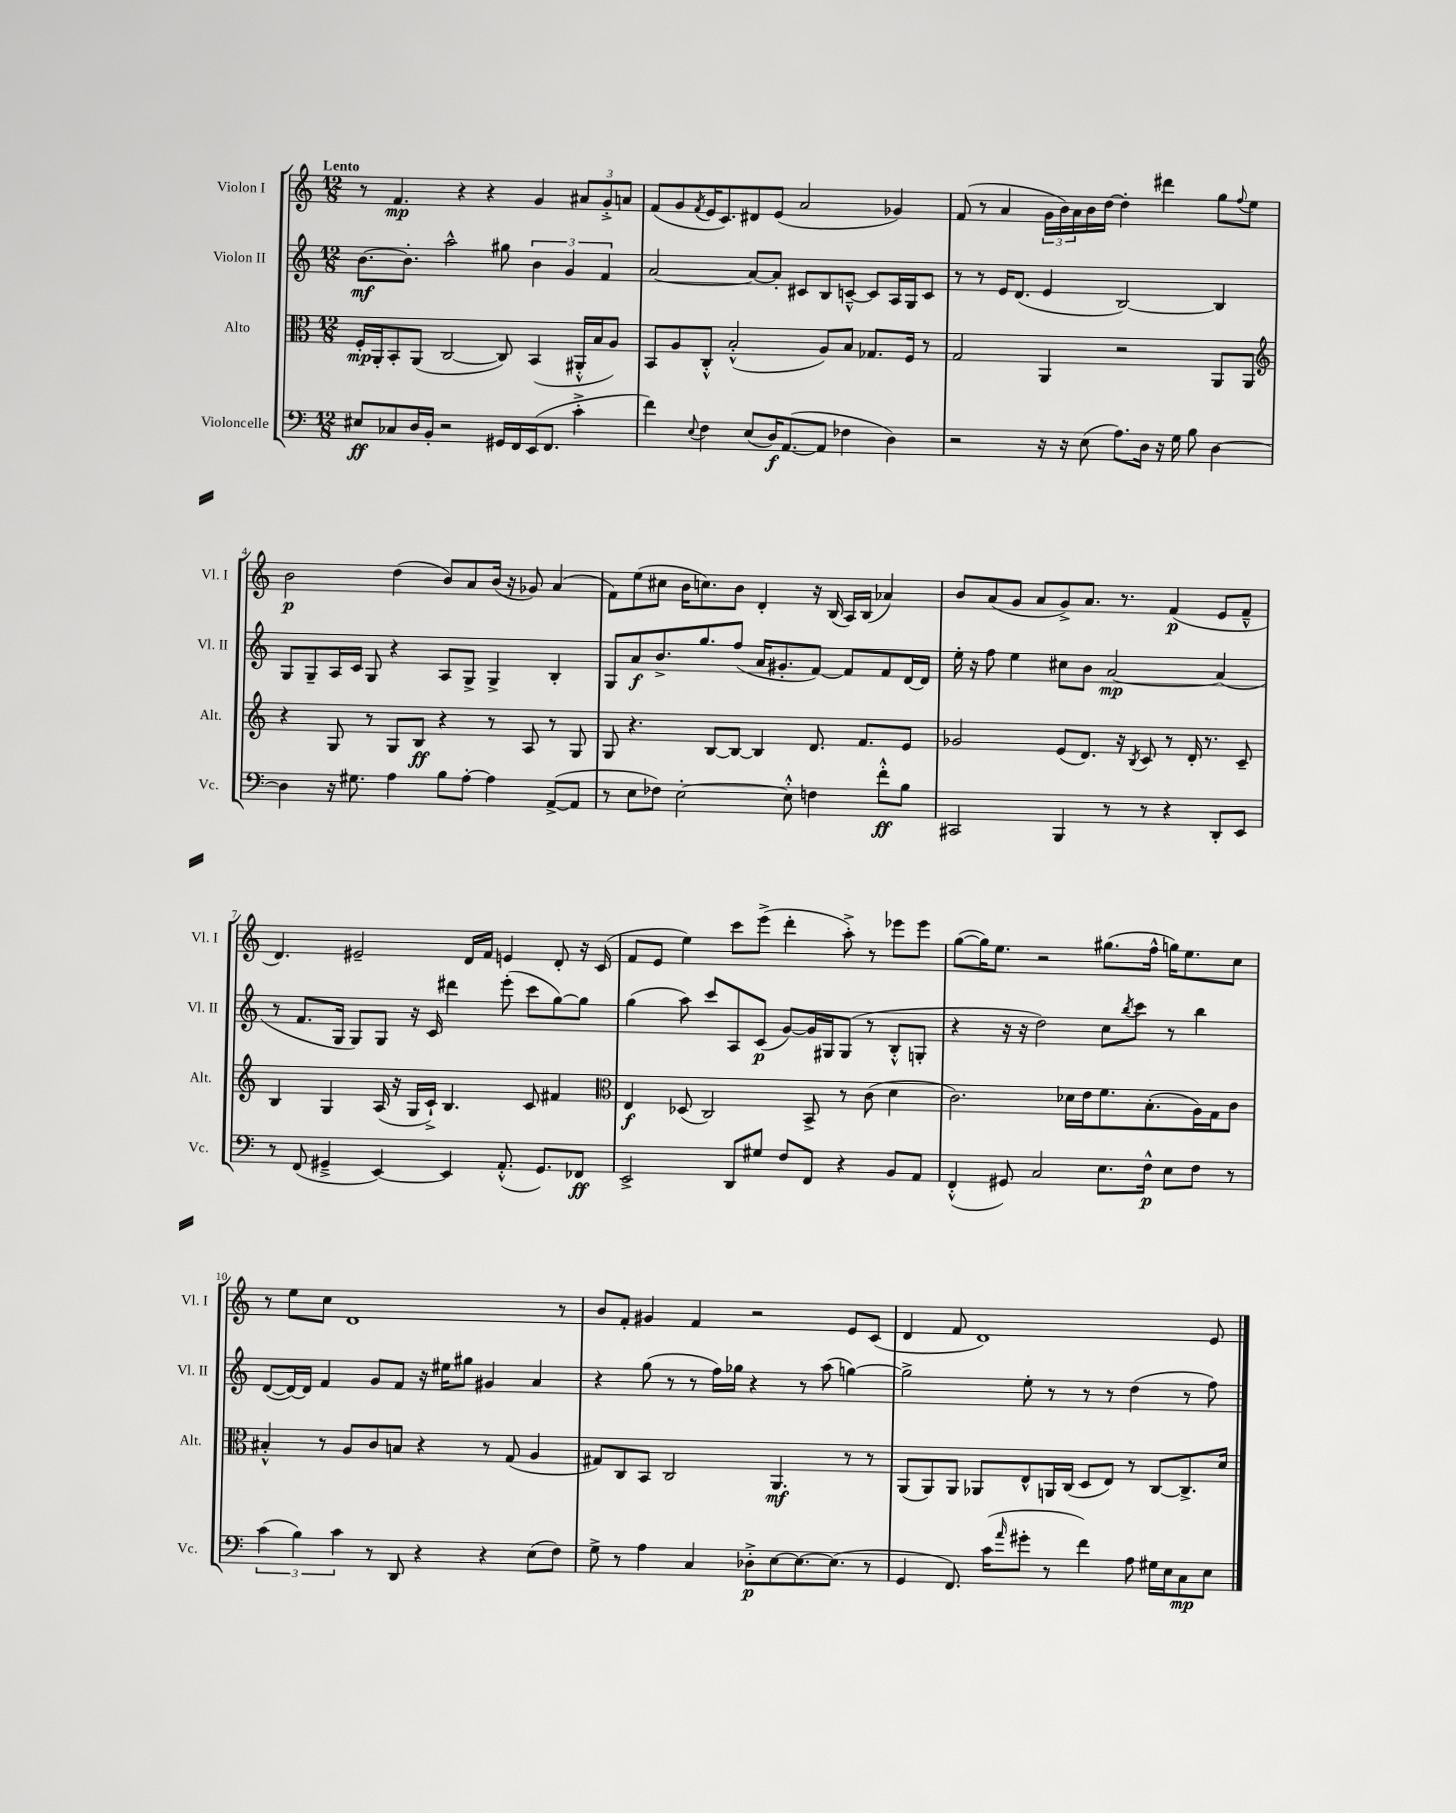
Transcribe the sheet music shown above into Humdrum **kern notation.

**kern	**dynam	**kern	**dynam	**kern	**dynam	**kern	**dynam
*part4	*part4	*part3	*part3	*part2	*part2	*part1	*part1
*staff4	*staff4	*staff3	*staff3	*staff2	*staff2	*staff1	*staff1
*I"Violoncelle	*	*I"Alto	*	*I"Violon II	*	*I"Violon I	*
*I'Vc.	*	*I'Alt.	*	*I'Vl. II	*	*I'Vl. I	*
*clefF4	*	*clefC3	*	*clefG2	*	*clefG2	*
*k[]	*	*k[]	*	*k[]	*	*k[]	*
*M12/8	*	*M12/8	*	*M12/8	*	*M12/8	*
=1	=1	=1	=1	=1	=1	=1	=1
!	!	!	!	!	!	!LO:TX:a:B:t=Lento	!
8E#X/L	ff	16F'/LL	mp	[8.b\L	mf	8r	.
.	.	16AA'/J	.	.	.	.	.
8C-X/	.	8BB'/	.	.	.	4.f/	mp
.	.	.	.	8.b'\J]	.	.	.
16D/L	.	(8AA/J	.	.	.	.	.
16BB'/JJ	.	.	.	.	.	.	.
2r	.	[2C/	.	2aa^^\	.	.	.
.	.	.	.	.	.	4r	.
.	.	.	.	.	.	4r	.
16GG#X/LL	.	8C/])	.	8gg#X\	.	.	.
16FF/	.	.	.	.	.	.	.
(16EE/J	.	(4BB/	.	6b\	.	4g/	.
8.FF/J	.	.	.	.	.	.	.
.	.	.	.	6g/	.	.	.
4c'^\	.	16AA#X'^^/LL	.	.	.	12a#X/L	.
.	.	16B/J	.	.	.	.	.
.	.	.	.	6f/	.	12g'^/	.
.	.	8A/J)	.	.	.	.	.
.	.	.	.	.	.	12an/J	.
=2	=2	=2	=2	=2	=2	=2	=2
4f\)	.	8BB/L	.	[2a/	.	(8f/L	.
.	.	8A/	.	.	.	8g/	.
8qqE/	.	.	.	.	.	8qf/	.
4F\	.	8C'^^/J	.	.	.	16e/K	.
.	.	.	.	.	.	8.c/)	.
.	.	(2B'^^/	.	.	.	.	.
(8E/L	.	.	.	8a/L_	.	8d#X/	.
16D/K)	f	.	.	8a'/J]	.	(8e/J	.
([8.AA/	.	.	.	.	.	.	.
.	.	.	.	8c#X/L	.	2a/	.
8AA/J]	.	8A/L)	.	8B/	.	.	.
4F-X\	.	8B/J	.	[8cn~^^/J	.	.	.
.	.	8.G-X/L	.	8c/L]	.	.	.
4D\)	.	.	.	16A/L	.	4g-X/)	.
.	.	16F/Jk	.	16G/J	.	.	.
.	.	8r	.	8c/J	.	.	.
=3	=3	=3	=3	=3	=3	=3	=3
2r	.	2G/	.	8r	.	(8f/	.
.	.	.	.	8r	.	8r	.
.	.	.	.	16e/KL	.	4a/	.
.	.	.	.	(8.d/J	.	.	.
16r	.	4AA/	.	4e/	.	24g\LL	.
.	.	.	.	.	.	24b\)	.
16r	.	.	.	.	.	.	.
.	.	.	.	.	.	24a\	.
(8E\	.	.	.	.	.	16b\	.
.	.	.	.	.	.	[16dd\JJ	.
8.A\L)	.	2r	.	[2B/)	.	4dd'\]	.
16D\Jk	.	.	.	.	.	.	.
16r	.	.	.	.	.	4ddd#X\	.
16G\	.	.	.	.	.	.	.
8B\	.	.	.	.	.	.	.
[4D\	.	8AA/L	.	4B/]	.	8gg\L	.
.	.	.	.	.	.	8qqff/	.
.	.	8AA/J	.	.	.	8ee\J	.
!!LO:LB:g=z
=4	=4	=4	=4	=4	=4	=4	=4
*	*	*clefG2	*	*	*	*	*
4D\]	.	4r	.	8G/L	.	2b\	p
.	.	.	.	8G~/	.	.	.
16r	.	8G/	.	16A/L	.	.	.
8.G#X\	.	.	.	16c/JJ	.	.	.
.	.	8r	.	8G/	.	.	.
4A\	.	8G/L	.	4r	.	(4dd\	.
.	.	8B/J	ff	.	.	.	.
8B\L	.	4r	.	8A/L	.	8b/L)	.
[8A'\J	.	.	.	8G^/J	.	8a/	.
4A\]	.	8r	.	4G^/	.	(16b/Jk	.
.	.	.	.	.	.	16r	.
.	.	8A/	.	.	.	8g-X/)	.
([8AA^/L	.	8r	.	4B'/	.	(4a/	.
8AA/J]	.	8G/	.	.	.	.	.
=5	=5	=5	=5	=5	=5	=5	=5
8r	.	8G/	.	8G/L	.	8f\L)	.
8E\L	.	4.r	.	8a/	f	(8ee\	.
8F-X\J)	.	.	.	8.b^/	.	8cc#X\J	.
[2E'\	.	.	.	.	.	16b\KL	.
.	.	.	.	8.gg/	.	8.ccn\)	.
.	.	[8B/L	.	.	.	.	.
.	.	8B/J_	.	(8ff/J	.	8b\J	.
.	.	4B/]	.	16a/KL	.	4d'/	.
.	.	.	.	8.g#X'/	.	.	.
8E'^^\]	.	.	.	.	.	.	.
4Fn\	.	8.d/	.	[8f/J)	.	16r	.
.	.	.	.	.	.	(16B/	.
.	.	.	.	8f/L]	.	16A/LL)	.
.	.	8.f/L	.	.	.	(16B/JJ	.
8f'^^\L	ff	.	.	8f/	.	4a-X/)	.
8B\J	.	8e/J	.	[16d/L	.	.	.
.	.	.	.	16d/JJ]	.	.	.
=6	=6	=6	=6	=6	=6	=6	=6
2CC#X/	.	2g-X/	.	16ee'\	.	8b/L	.
.	.	.	.	16r	.	.	.
.	.	.	.	8ff\	.	(8a/	.
.	.	.	.	4ee\	.	8g/J	.
.	.	.	.	.	.	8a/L	.
4BBB/	.	(8e/L	.	8cc#X\L	.	8g^/)	.
.	.	8.d/J)	.	8b\J	.	8.a/J	.
8r	.	.	.	[2a/	mp	.	.
.	.	16r	.	.	.	8.r	.
.	.	8qB/	.	.	.	.	.
8r	.	8c/	.	.	.	.	.
4r	.	8r	.	.	.	(4f/	p
.	.	16d'/	.	.	.	.	.
.	.	8.r	.	.	.	.	.
8DD'/L	.	.	.	(4a/]	.	8e/L	.
8EE/J	.	8c~/	.	.	.	8f~^^/J	.
!!LO:LB:g=z
=7	=7	=7	=7	=7	=7	=7	=7
8r	.	4B/	.	8r	.	4.d/)	.
(8FF/	.	.	.	8.f/L	.	.	.
4GG#X~^/	.	4G/	.	.	.	.	.
.	.	.	.	16G/Jk	.	.	.
.	.	.	.	8G/L)	.	2e#X~/	.
[4EE/)	.	(16A/	.	8G/J	.	.	.
.	.	16r	.	.	.	.	.
.	.	16G/LL	.	16r	.	.	.
.	.	16c`^/JJ)	.	16c/	.	.	.
4EE/]	.	4.B/	.	4ddd#X\	.	.	.
.	.	.	.	.	.	16d/LL	.
.	.	.	.	.	.	16f/JJ	.
(8.AA'^^/	.	.	.	(8eee'\	.	4en/	.
.	.	8c/	.	8ccc\L	.	.	.
8.GG#/L)	.	.	.	.	.	.	.
.	.	4f#X/	.	[8gg\)	.	8d'/	.
8FF-X/J	ff	.	.	8gg\J]	.	16r	.
.	.	.	.	.	.	(16c/	.
=8	=8	=8	=8	=8	=8	=8	=8
*	*	*clefC3	*	*	*	*	*
2EE^/	.	4E/	f	(4gg\	.	8f/L	.
.	.	.	.	.	.	8e/J	.
.	.	(8D-X/	.	8aa\)	.	4ee\)	.
.	.	2C/)	.	8ccc/L	.	.	.
8DD/L	.	.	.	8A/	.	8ccc\L	.
8G#X/J	.	.	.	(8c/J	p	(8eee^\J	.
8F/L	.	.	.	[8g/L)	.	4ddd'\	.
8FF/J	.	8BB^/	.	16g/L]	.	.	.
.	.	.	.	16G#X/J	.	.	.
4r	.	8r	.	(8G#/J	.	8aa'^\)	.
.	.	(8c\	.	8r	.	8r	.
8BB/L	.	4d\	.	8B'^^/L	.	8eee-X\L	.
8AA/J	.	.	.	8Gn'/J	.	8eee-\J	.
=9	=9	=9	=9	=9	=9	=9	=9
(4FF'^^/	.	2.c\)	.	4r	.	([8gg\L	.
.	.	.	.	.	.	16gg\K])	.
.	.	.	.	.	.	8.ee\J	.
8GG#X/)	.	.	.	16r	.	.	.
.	.	.	.	16r	.	.	.
2C/	.	.	.	2dd\)	.	2r	.
.	.	16d-X\LL	.	.	.	.	.
.	.	16e\J	.	.	.	.	.
8.E\L	.	8.f\	.	8cc\L	.	(8.gg#X\L	.
.	.	.	.	8qbb/	.	.	.
.	.	.	.	8ccc\J	.	.	.
16F^^\Jk	p	(8.B'\	.	.	.	16ff^^\Jk	.
8E\L	.	.	.	8r	.	16ggn\KL)	.
.	.	.	.	.	.	8.ee\	.
8F\J	.	16A\L)	.	4bb\	.	.	.
.	.	16G\J	.	.	.	.	.
8r	.	8c\J	.	.	.	8cc\J	.
!!LO:LB:g=z
=10	=10	=10	=10	=10	=10	=10	=10
(6c\	.	4B#X'^^/	.	([8d/L	.	8r	.
.	.	.	.	16d/L_)	.	8ee\L	.
6B\)	.	.	.	.	.	.	.
.	.	.	.	16d/JJ]	.	.	.
.	.	8r	.	4f/	.	8cc\J	.
6c\	.	.	.	.	.	.	.
.	.	8A/L	.	.	.	1d	.
8r	.	8c/	.	8g/L	.	.	.
8DD/	.	8Bn/J	.	8f/J	.	.	.
4r	.	4r	.	16r	.	.	.
.	.	.	.	16ee#X\KL	.	.	.
.	.	.	.	8gg#X\J	.	.	.
4r	.	8r	.	4g#X/	.	.	.
.	.	(8G/	.	.	.	.	.
(8E\L	.	4A/	.	4a/	.	.	.
8F\J)	.	.	.	.	.	8r	.
=11	=11	=11	=11	=11	=11	=11	=11
8G^\	.	8G#X/L)	.	4r	.	8b/L	.
8r	.	8C/	.	.	.	8f'/J	.
4A\	.	8BB/J	.	(8gg\	.	4g#X/	.
.	.	2C/	.	8r	.	.	.
4C/	.	.	.	8r	.	4f/	.
.	.	.	.	16ff\LL)	.	.	.
.	.	.	.	16gg-X\JJ	.	.	.
8D-X'^\L	p	.	.	4r	.	2r	.
[8E\	.	4.AA/	mf	.	.	.	.
8.E\_	.	.	.	8r	.	.	.
.	.	.	.	(8aa\	.	.	.
(8.E\J]	.	.	.	.	.	.	.
.	.	8r	.	[4ggn\)	.	8e/L	.
8r	.	8r	.	.	.	(8c/J	.
=12	=12	=12	=12	=12	=12	=12	=12
4GG/	.	(8AA/L	.	2gg^\]	.	4d/	.
.	.	8AA/)	.	.	.	.	.
8.FF/)	.	8AA/J	.	.	.	8f/	.
.	.	8AA-X/L	.	.	.	1d)	.
(16c\KL	.	.	.	.	.	.	.
16qqa/	.	.	.	.	.	.	.
8g#X'\J	.	8E^^/	.	8ee'\	.	.	.
8r	.	16AAn/L	.	8r	.	.	.
.	.	(16C/JJ	.	.	.	.	.
4f\)	.	8D/L	.	8r	.	.	.
.	.	8E/J)	.	8r	.	.	.
8A\	.	8r	.	(4dd\	.	.	.
16G#X\LL	.	[8C/L	.	.	.	.	.
16E\J	.	.	.	.	.	.	.
8C\	mp	8.C^/]	.	8r	.	.	.
8E\J	.	.	.	8ff\)	.	8e/	.
.	.	16d/Jk	.	.	.	.	.
==	==	==	==	==	==	==	==
*-	*-	*-	*-	*-	*-	*-	*-
